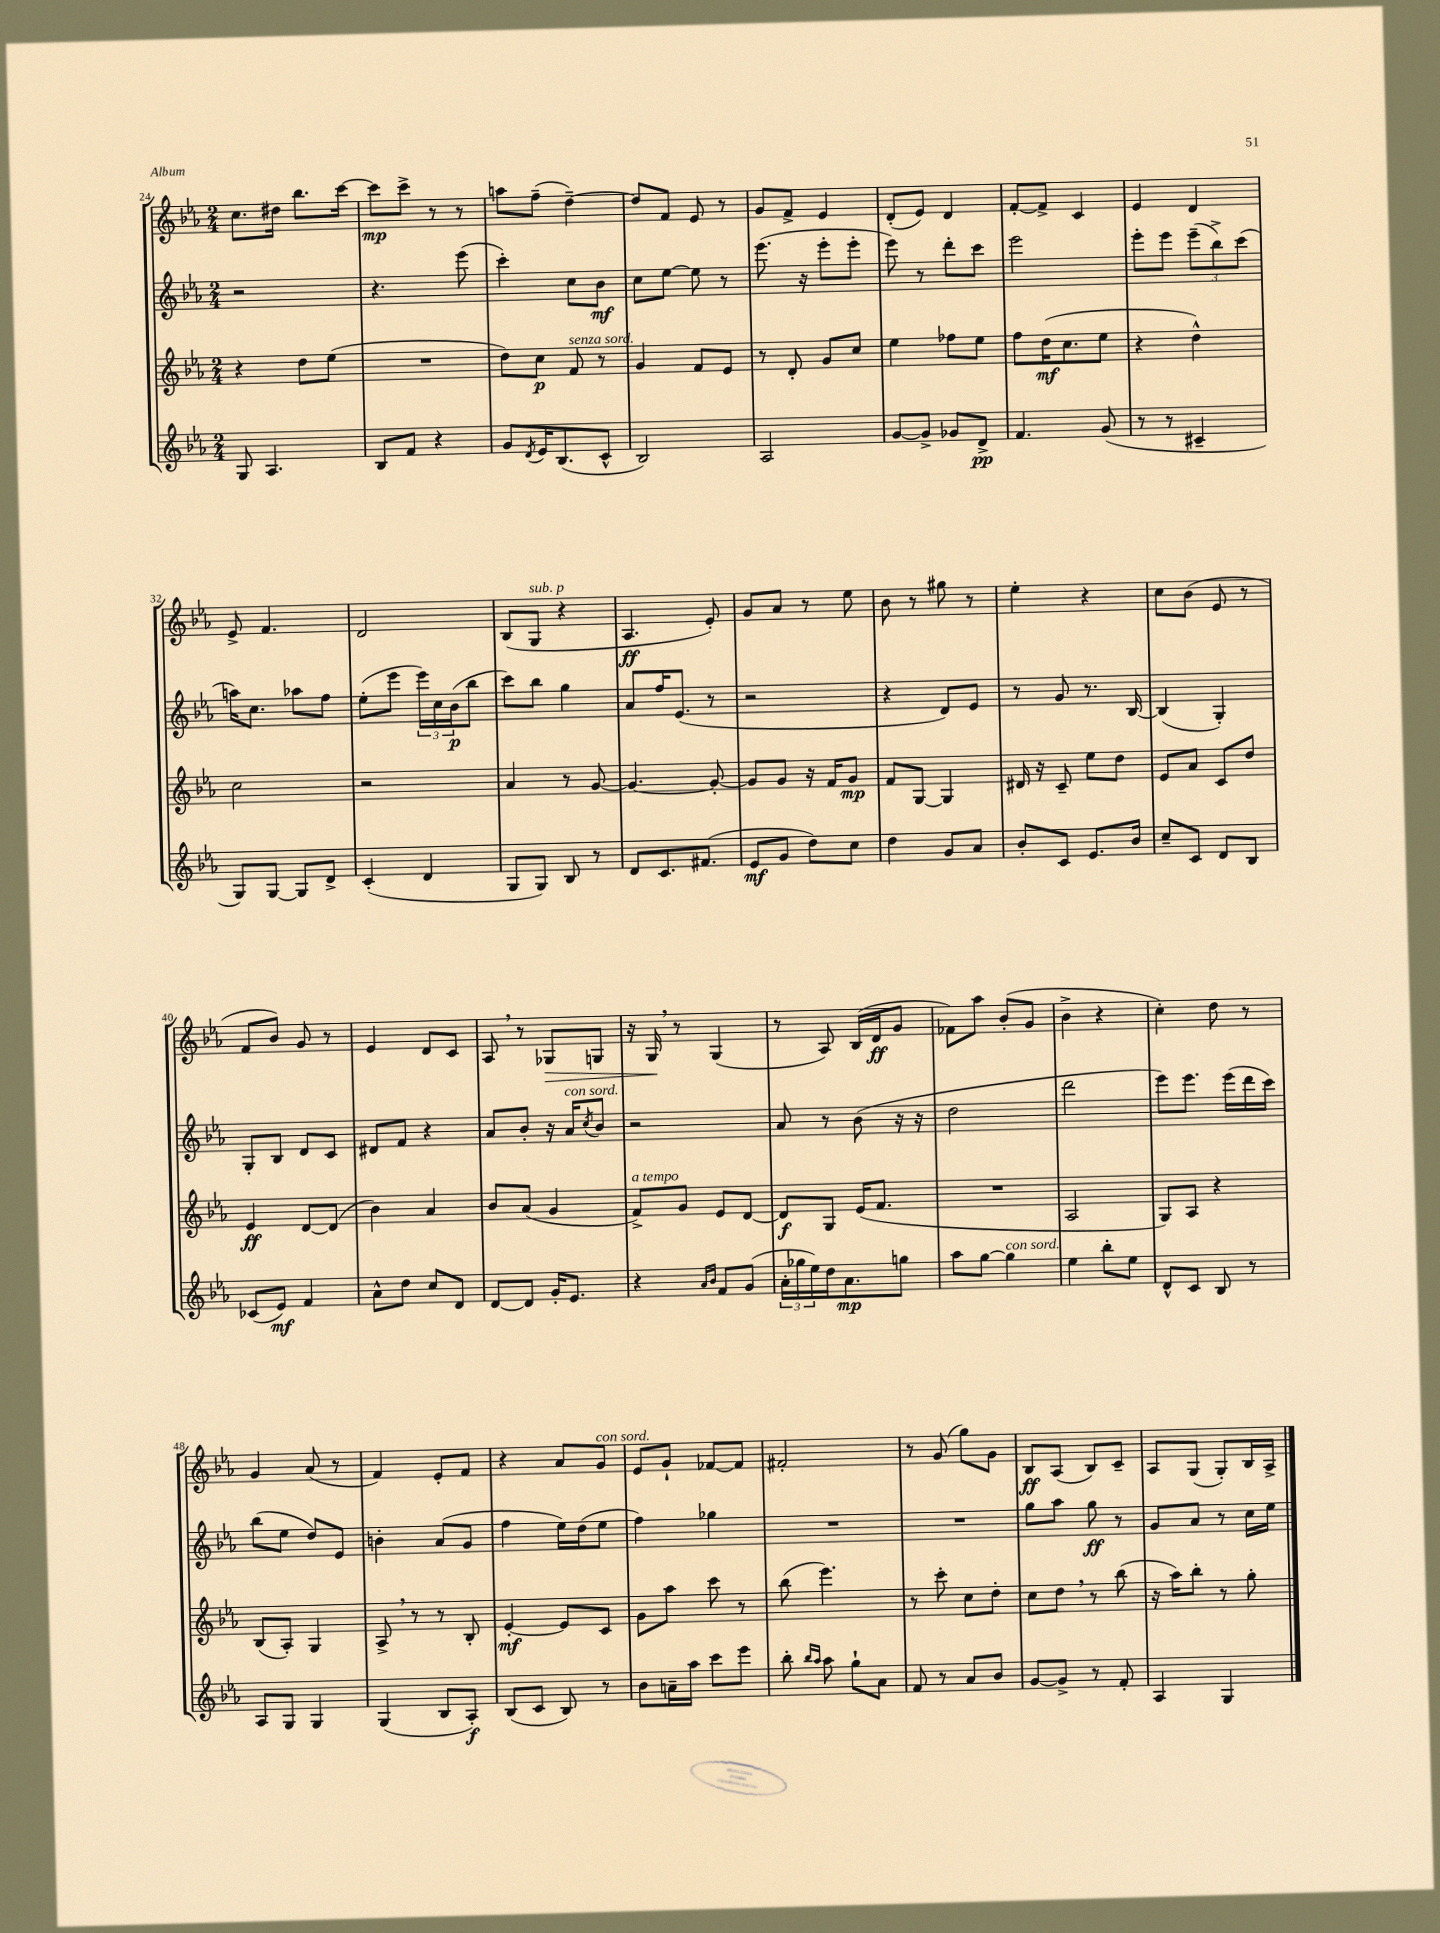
<<
\new StaffGroup <<
\new Staff = "s0" {
    \clef treble \key ees \major \numericTimeSignature \time 2/4
    c''8. dis''16 bes''8. c'''16~ |
    c'''8\mp c'''8-> r8 r8 |
    a''8 f''8--( d''4~--) |
    d''8 f'8 ees'8 r8 |
    g'8 f'8-> ees'4 |
    d'8-.( ees'8) d'4 |
    f'8~-. f'8-> c'4 |
    ees'4 d'4 |
    ees'8-> f'4. |
    d'2 |
    bes8( g8^\markup { \italic "sub. p" } r4 |
    aes4.\ff ees'8-.) |
    g'8 aes'8 r8 ees''8 |
    bes'8 r8 gis''8 r8 |
    ees''4-. r4 |
    c''8 bes'8( ees'8 r8 |
    f'8 bes'8) g'8 r8 |
    ees'4 d'8 c'8 |
    aes8 \breathe r8 ges8\> g8 |
    r16 g16\! \breathe r8 g4( |
    r8 aes8) bes16( d'16\ff g'8 |
    fes'8) aes''8 bes'8-.( g'8 |
    bes'4-> r4 |
    c''4-.) d''8 r8 |
    g'4 aes'8( r8 |
    f'4) ees'8-. f'8 |
    r4 aes'8 g'8^\markup { \italic "con sord." } |
    ees'8 g'8-! fes'8~ fes'8 |
    fis'2-. |
    r8 g'8( g''8) g'8 |
    bes8\ff aes8( bes8) c'8-- |
    aes8 g8( g8-.) bes16 aes16-> \bar "|." |
}
\new Staff = "s1" {
    \clef treble \key ees \major \numericTimeSignature \time 2/4
    r2 |
    r4. ees'''8( |
    c'''4-.) c''8 bes'8\mf |
    c''8 ees''8~ ees''8 r8 |
    ees'''8.( r16 ees'''8-. ees'''8-. |
    ees'''8) r8 d'''8-. c'''8 |
    ees'''2 |
    ees'''8-. ees'''8 \tuplet 3/2 { ees'''8--( bes''8->) c'''8( } |
    a''16) c''8. aes''8 f''8 |
    ees''8-.( ees'''8 \tuplet 3/2 { ees'''16) c''16 bes'16\p( } bes''8 |
    c'''8) bes''8 g''4 |
    aes'8 f''16 ees'8.( r8 |
    r2 |
    r4 d'8) ees'8 |
    r8 g'8 r8. bes16~ |
    bes4( g4-.) |
    g8-. bes8 d'8 c'8 |
    dis'8 f'8 r4 |
    aes'8 bes'8-. r16 aes'16^\markup { \italic "con sord." } \acciaccatura { c''8 } bes'8 |
    r2 |
    aes'8 r8 bes'8( r16 r16 |
    d''2 |
    d'''2 |
    ees'''8) ees'''8. ees'''16( d'''16 c'''16) |
    bes''8( ees''8 d''8) ees'8 |
    b'4-. aes'8( g'8 |
    f''4 ees''16) d''16( ees''8 |
    f''4) ges''4 |
    R2 |
    R2 |
    g''8 aes''8 g''8\ff r8 |
    g'8 aes'8 r8 c''16 ees''16 \bar "|." |
}
\new Staff = "s2" {
    \clef treble \key ees \major \numericTimeSignature \time 2/4
    r4 d''8 ees''8( |
    R2 |
    d''8) c''8\p f'8^\markup { \italic "senza sord." } r8 |
    g'4 f'8 ees'8 |
    r8 d'8-. g'8 c''8 |
    ees''4 fes''8 ees''8 |
    f''8 d''16\mf( c''8. ees''8 |
    r4 d''4-^) |
    c''2 |
    r2 |
    aes'4 r8 g'8~ |
    g'4.~ g'8~-. |
    g'8 g'8 r16 f'16 g'8\mp |
    f'8 g8~ g4 |
    dis'16 r16 c'8-- ees''8 d''8 |
    ees'8 aes'8 c'8 d''8 |
    ees'4\ff d'8~ d'8( |
    bes'4) aes'4 |
    bes'8 aes'8( g'4 |
    f'8->^\markup { \italic "a tempo" }) g'8 ees'8 d'8~ |
    d'8\f g8 ees'16( f'8. |
    R2 |
    aes2 |
    g8) aes8 r4 |
    bes8( aes8-.) g4 |
    aes8-> \breathe r8 r8 bes8-. |
    ees'4~-.\mf ees'8 c'8 |
    g'8 aes''8 c'''8 r8 |
    bes''8( ees'''4.) |
    r8 c'''8-. c''8 d''8-. |
    c''8 d''8 \breathe r8 bes''8( |
    r16 aes''16) bes''8-. r8 g''8-. \bar "|." |
}
\new Staff = "s3" {
    \clef treble \key ees \major \numericTimeSignature \time 2/4
    g8 aes4. |
    bes8 f'8 r4 |
    g'8 \acciaccatura { d'8 } ees'16 bes8.( c'8-^ |
    bes2) |
    aes2 |
    g'8~ g'8-> ges'8 d'8->\pp |
    f'4. g'8( |
    r8 r8 cis'4-- |
    g8) g8~ g8 d'8-> |
    c'4-.( d'4 |
    g8 g8) bes8 r8 |
    d'8 c'8. fis'8.( |
    ees'8\mf g'8 d''8) c''8 |
    d''4 g'8 aes'8 |
    bes'8-. c'8 ees'8. bes'16 |
    c''8-- c'8 d'8 bes8 |
    ces'8( ees'8\mf) f'4 |
    aes'8-^ d''8 c''8 d'8 |
    d'8~ d'8 g'16-. ees'8. |
    r4 \grace { aes'16 bes'16 } f'8 g'8( |
    \tuplet 3/2 { aes'16-. ges''16 ees''16) } d''16 aes'8.\mp g''8 |
    aes''8 g''8~ g''4^\markup { \italic "con sord." } |
    ees''4 bes''8-. ees''8 |
    d'8-^ c'8 bes8 r8 |
    aes8 g8 g4 |
    g4( bes8 aes8-.\f) |
    bes8( c'8 bes8) r8 |
    bes'8 a'16-- aes''16 c'''8 ees'''8 |
    bes''8-. \grace { bes''16 aes''16 } aes''8 g''8-! aes'8 |
    f'8 r8 aes'8 bes'8 |
    g'8~ g'8-> r8 f'8-. |
    aes4 g4 \bar "|." |
}
>>
>>
\layout { \context { \Score currentBarNumber = #24 } }
